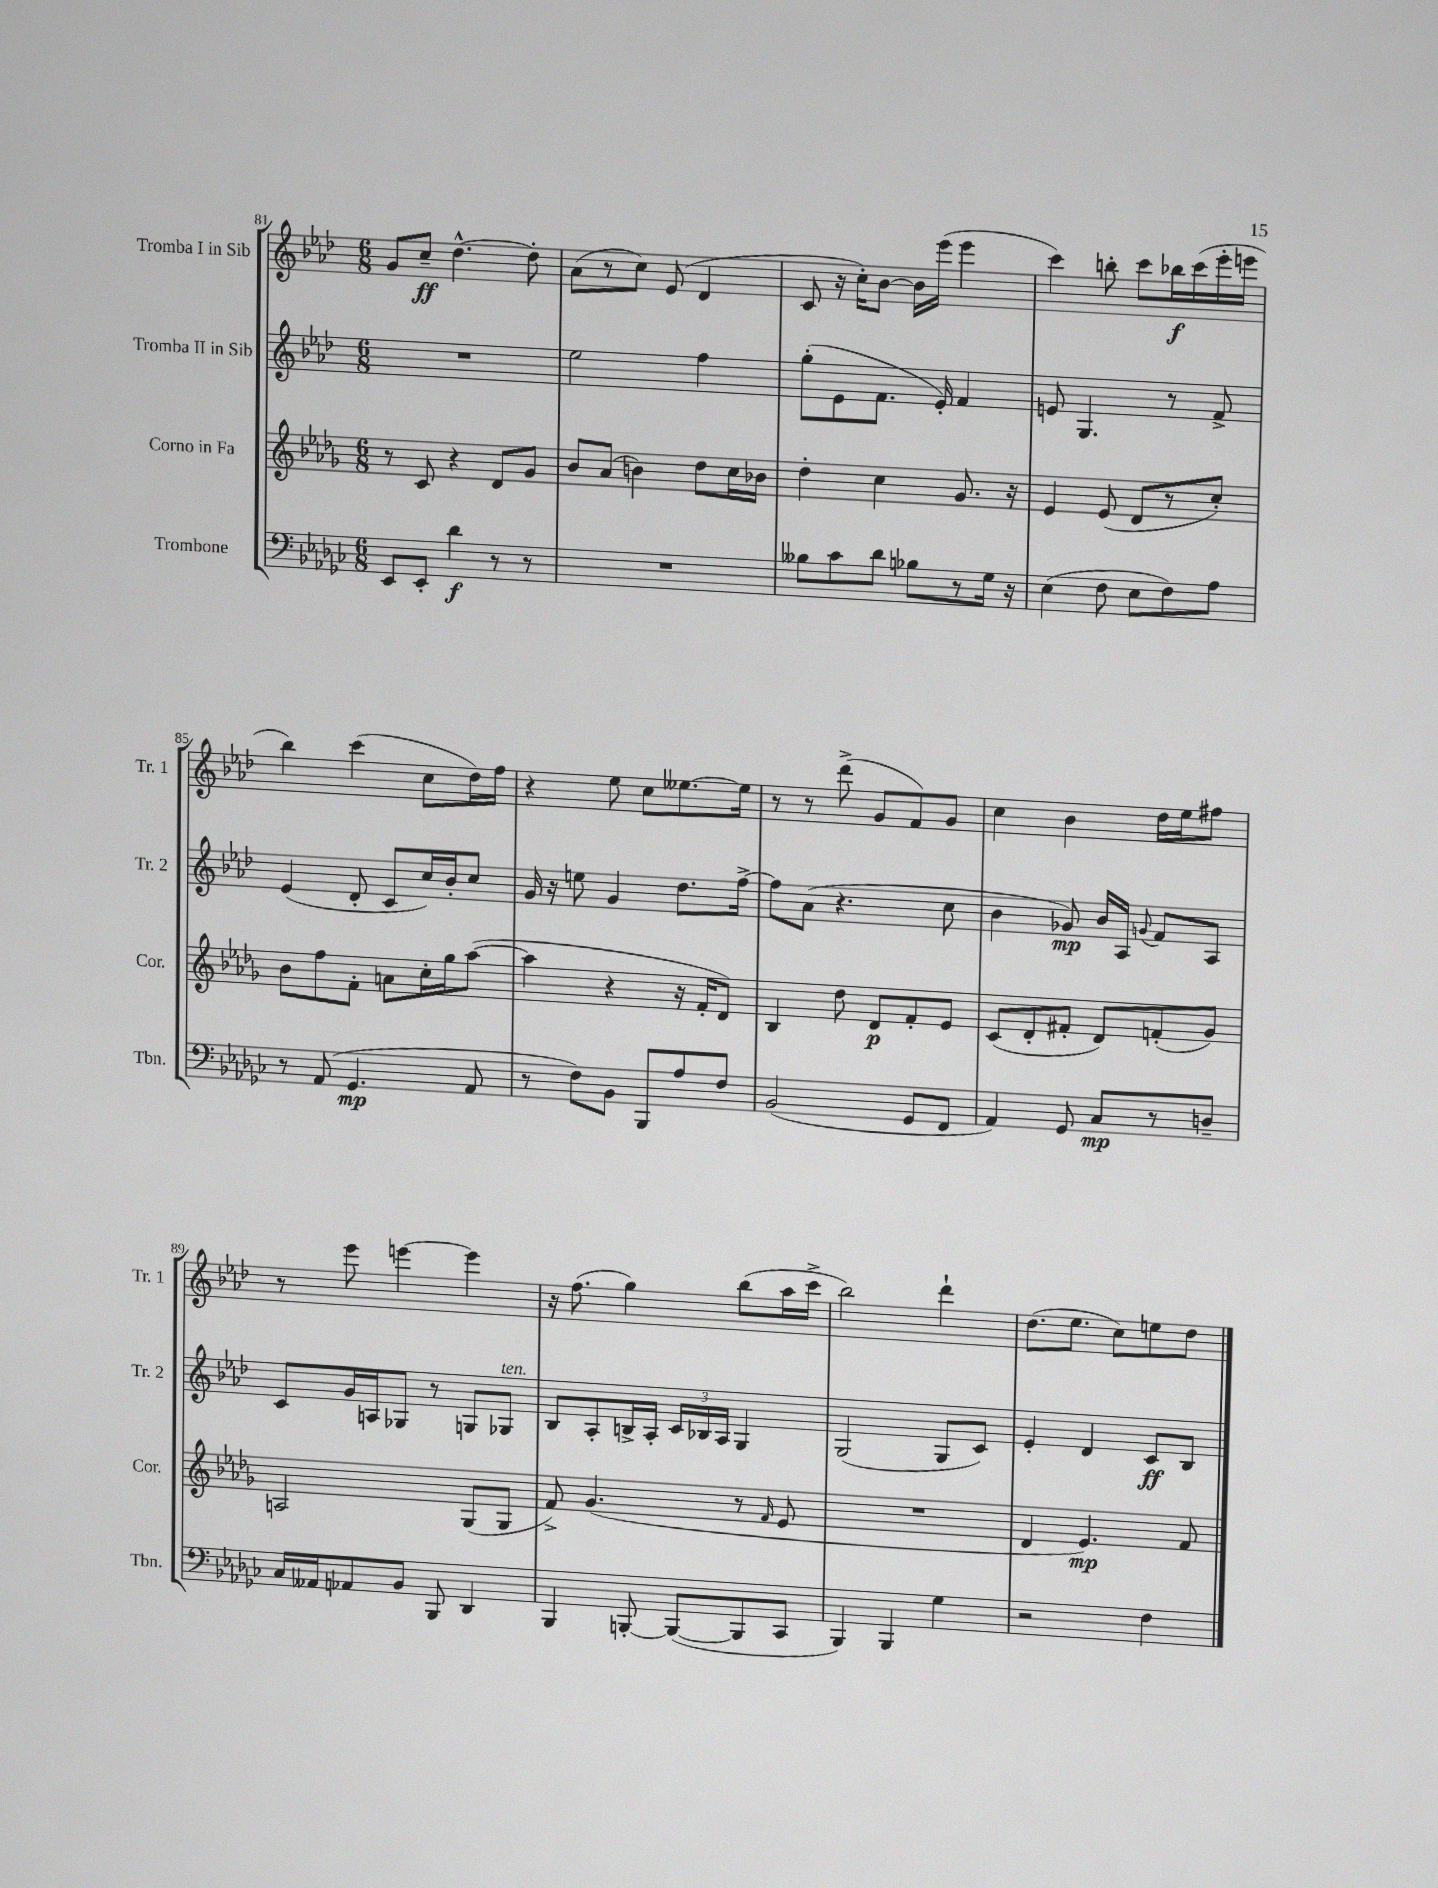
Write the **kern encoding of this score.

**kern	**kern	**kern	**kern
*staff4	*staff3	*staff2	*staff1
*clefF4	*clefG2	*clefG2	*clefG2
*k[b-e-a-d-g-c-]	*k[b-e-a-d-g-]	*k[b-e-a-d-]	*k[b-e-a-d-]
*M6/8	*M6/8	*M6/8	*M6/8
8EE-/L	8r	2.r	8g/L
8EE-'/J	8c/	.	8cc~/J
4d-\	4r	.	[4.dd-^^\
8r	8d-/L	.	.
8r	8g-/J	.	8dd-'\]
=	=	=	=
2.r	8b-/L	2ee-\	(8a-\L
.	(8a-/J	.	8r
.	4b\)	.	8cc\J)
.	.	.	(8e-/
.	8dd-\L	4ff\	4d-/
.	16cc\L	.	.
.	16b-\JJ	.	.
=	=	=	=
8B--\L	4dd-'\	(8gg'\L	8c/
8c-\	.	8e-\	16r
.	.	.	16cc'\LK)
8d-\J	4cc\	8.f\J	[8b-\J
8B-\L	.	.	16b-\]LL
.	.	16e-'/)	(16eee-\JJ
8r	8.g-/	4f/	4eee-\
16G-\Jk	.	.	.
16r	16r	.	.
=	=	=	=
(4E-\	4e-/	8e/	4ccc\)
.	.	4.G/	.
8F\	(8e-/	.	8bb'\
8E-\L	8d-/L	.	8ccc\L
8F\)	8r	8r	16bb-\L
.	.	.	(16ccc\
8A-\J	8cc'/J)	8f^/	16eee-'\
.	.	.	16eee\JJ
=	=	=	=
8r	8b-\L	(4e-/	4bb-\)
(8AA-/	8ff\	.	.
4.GG-/	8f'\J	8d-'/	(4ccc\
.	8a\L	8c/L	.
.	16cc'\L	16cc/L)	8cc\L
.	16gg-\J	16b-'/J	.
8AA-/	([8aa-\J	8cc/J	16dd-\L)
.	.	.	16ff\JJ
=	=	=	=
8r	4aa-\]	16g/	4r
.	.	16r	.
8F\L)	.	8ee\	.
8BB-\J	4r	4g/	8ee-\
8BBB-/L	.	.	8cc\L
8A-/	16r	8.dd-\L	[8.ee--\
.	16f'/LK	.	.
8F/J	8d-/J)	.	.
.	.	[16ff^\Jk	16ee--\]Jk
=	=	=	=
(2BB-/	4B-/	8ff\]L	8r
.	.	(8a-\J	8r
.	8dd-\	4.r	(8ddd-^\
.	8d-/L	.	8g/L
8GG-/L	8f'/	.	8f/)
8FF/J	8e-/J	8cc\	8g/J
=	=	=	=
4AA-/)	(8c/L	4b-\	4cc\
.	8d-'/	.	.
8GG-/	8f#'/J	8g-/)	4b-\
8C-/L	8d-/L)	16b-/LL	.
.	.	16A-/JJ	.
.	.	8qqg/	.
8r	(8f'/	8f/L	16dd-\LL
.	.	.	16ee-\J
8D~/J	8g-/J)	8A-/J	8ff#\J
=	=	=	=
16C-/LL	2A/	8c/L	8r
16AA--/J	.	.	.
8AA-/	.	16g/L	8eee-\
.	.	16A/J	.
8BB-/J	.	8G-/J	[4eee\
8BBB-/	.	8r	.
4DD-/	(8G-/L	8G/L	4eee\]
.	8G-/J	8G-/J	.
=	=	=	=
4BBB-/	8f^/)	8B-/L	16r
.	.	.	(8.ff\
.	(4.g-/	8A-'/	.
[8BBB'/	.	16B^/L	4gg\)
.	.	16A-'/JJ	.
(8BBB/_L	.	24c/LL	.
.	.	24B-/	.
.	.	24A-/JJ	.
8BBB/]	8r	4G/	(8bb-\L
.	16qqf/	.	.
8CC-/J	8e-/	.	16aa-\L
.	.	.	16ccc^\JJ
=	=	=	=
4BBB-/)	2.r	(2G/	2bb-\)
4BBB-/	.	.	.
4G-\	.	8G/L	4ddd-`\
.	.	8c/J)	.
=	=	=	=
2r	4d-/	4e-'/	(8.dd-\L
.	.	.	8.ee-\J
.	4.e-/)	4d-/	.
.	.	.	8cc\L)
4F\	.	8c/L	8ee\
.	8f/	8B-/J	8dd-\J
==	==	==	==
*-	*-	*-	*-
